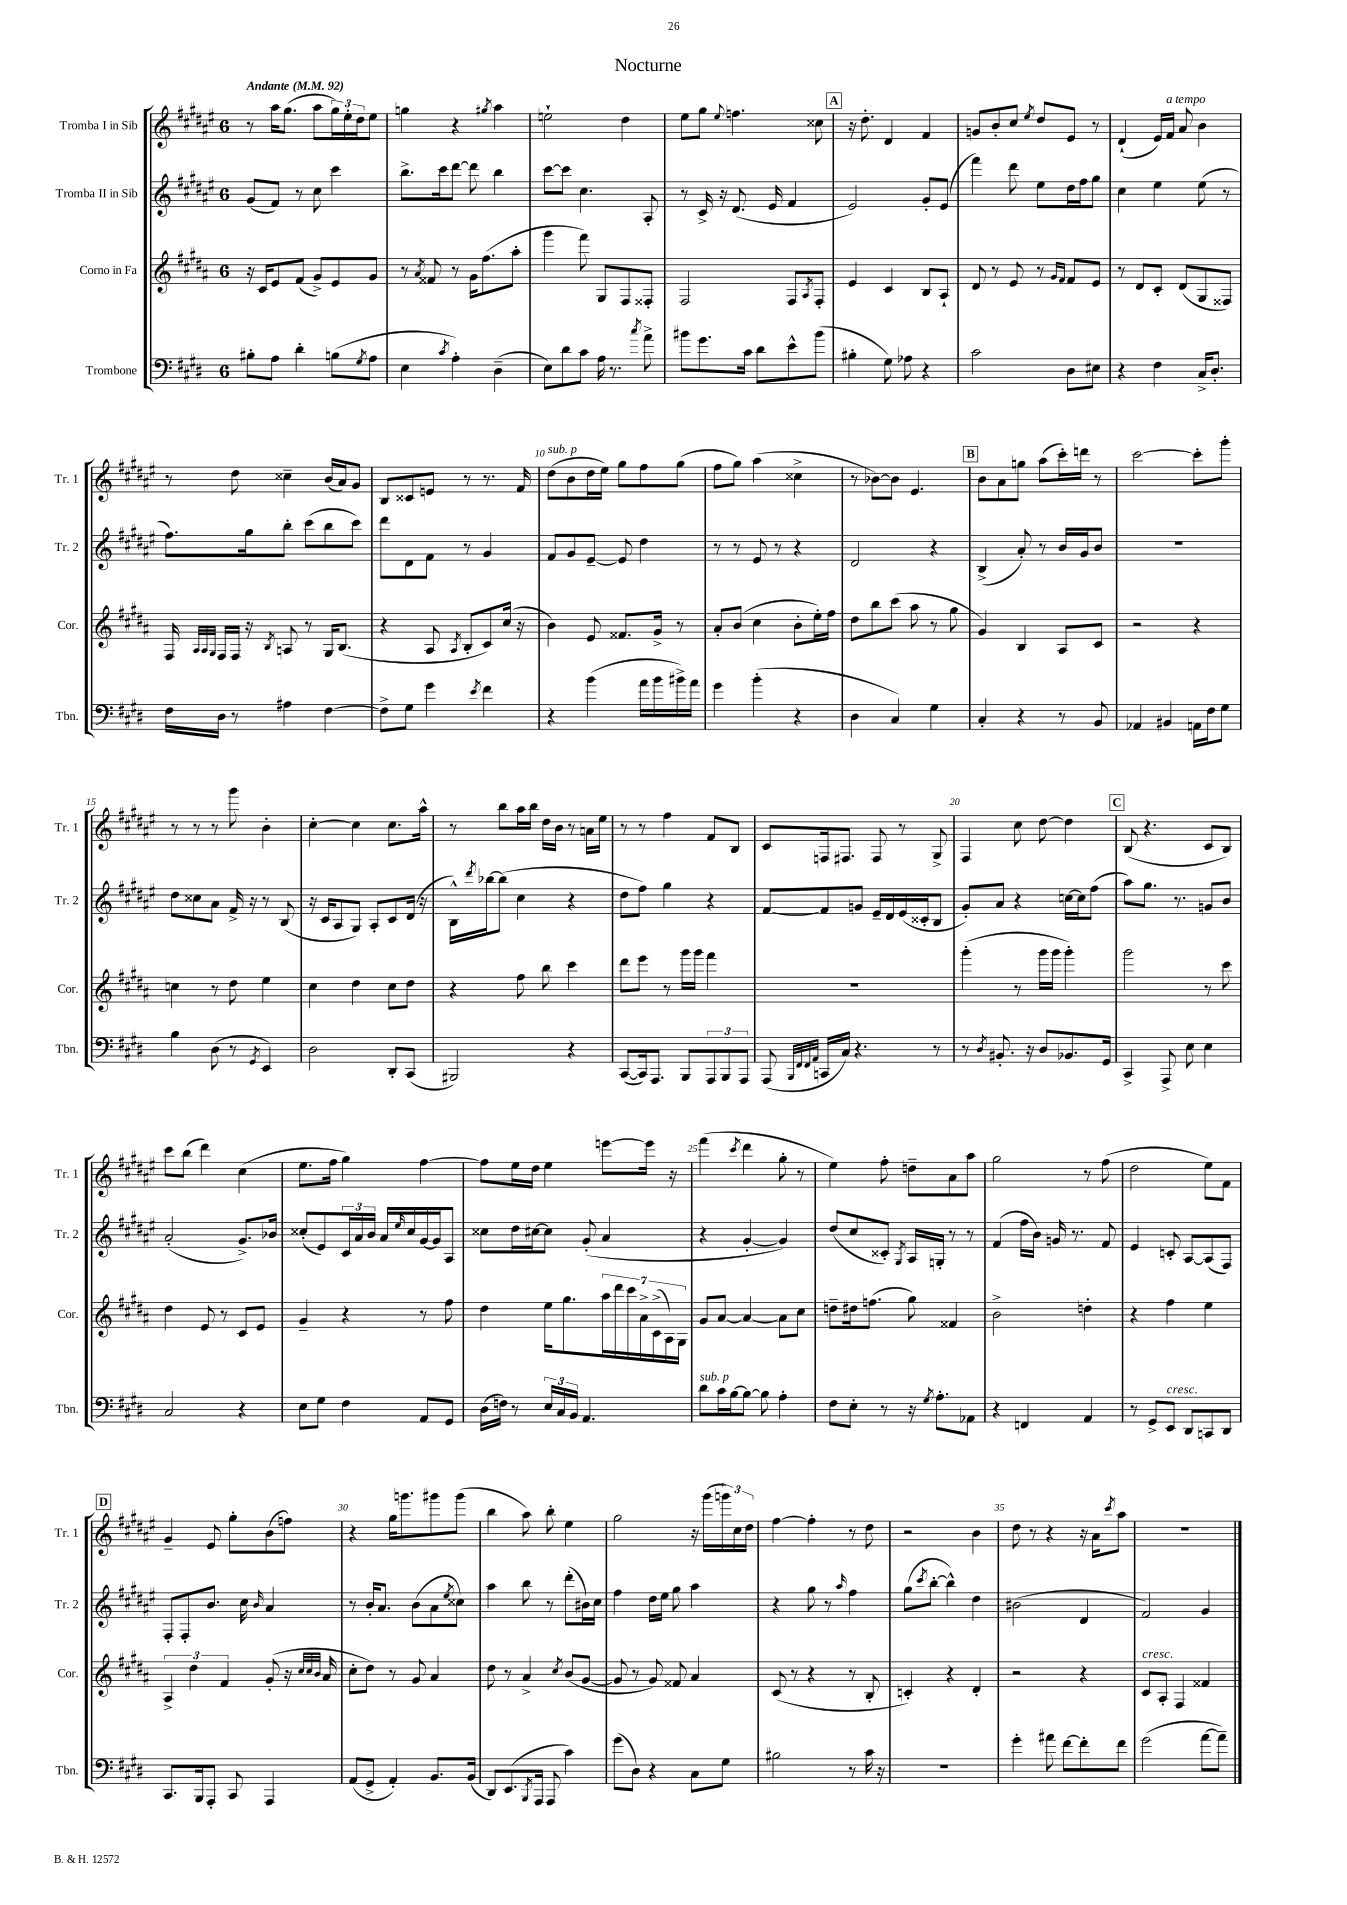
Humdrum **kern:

**kern	**kern	**kern	**kern
*staff4	*staff3	*staff2	*staff1
*clefF4	*clefG2	*clefG2	*clefG2
*k[f#c#g#d#]	*k[f#c#g#d#a#]	*k[f#c#g#d#a#e#]	*k[f#c#g#d#a#e#]
*M6/8	*M6/8	*M6/8	*M6/8
*MM92	*MM92	*MM92	*MM92
8B#'	16r	(8g#	8r
.	16c#	.	.
8A	8e	8f#)	16aa#
.	.	.	(8.gg#
4d#'	(8f#	8r	.
.	8g#^)	8cc#	8aa#
(8B	8e	4ccc#	24gg#)
.	.	.	24ee#'
.	.	.	24dd#
8qG#	.	.	.
8A	8g#	.	8ee#
=	=	=	=
4E	8r	8.bb^	4gg
.	8qa#	.	.
.	8f##	.	.
.	.	16ccc#	.
8qc#	.	.	.
4A')	8r	[8ddd#	4r
.	16g#	8ddd#]	.
.	(8.ff#	.	.
.	.	.	8qgg#
(4D#~	.	4bb	4aa#
.	8aa#'	.	.
=	=	=	=
8E)	4ggg#	[8ccc#	2ee`
8d#	.	8ccc#]	.
8c#	8fff#)	4.cc#	.
16A	8G#	.	.
8.r	.	.	.
.	8F#	.	4dd#
8qcc#	.	.	.
8a^	8F##'	8A#'	.
=	=	=	=
8b#	2F#	8r	8ee#
8.g#	.	16c#^	8gg#
.	.	16r	.
.	.	.	8qqee#
.	.	(8.d#	4.ff
16c#	.	.	.
8d#	.	.	.
.	.	16e#	.
8e^^	8F#	4f#	.
.	8qA#	.	.
(8b#	8F#'	.	8cc##
=	=	=	=
4B#'	4e	2e#)	16r
.	.	.	8.dd#'
8G#)	4c#	.	4d#
8A-	.	.	.
4r	8B	8g#'	4f#
.	8A#`	(8e#	.
=	=	=	=
2c#	8d#	4fff#)	8g
.	8r	.	8b'
.	8e	8ddd#	8cc#
.	.	.	8qee#
.	8r	8ee#	8dd#
.	16qqg#	.	.
.	16qqf#	.	.
8D#	8f#	16dd#	8e#
.	.	16ff#	.
8E#	8e	8gg#	8r
=	=	=	=
4r	8r	4cc#	(4d#`
.	8d#	.	.
4F#	8c#'	4ee#	16e#)
.	.	.	16f#
.	(8d#	.	8a#
16C#^	8G#	(8ee#	4b
8.D#'	.	.	.
.	8F##)	8r	.
=	=	=	=
16F#	16F#	8.ff#)	8r
.	32qqA#	.	.
.	32qqA#	.	.
.	32qqG#	.	.
16D#	16F#	.	.
8r	16F#	.	8dd#
.	16r	16gg#	.
.	8qB	.	.
4A#	8A	8bb'	4cc##~
.	8r	(8ccc#	.
[4F#	16G#	8bb	(16b
.	(8.B	.	16a#)
.	.	8ccc#)	8g#
=	=	=	=
8F#^]	4r	8ddd#	8B
8G#	.	8d#	8c##
4g#	8A#	8f#	8e
.	8qA#	.	.
.	8B'	8r	8r
8qe	.	.	.
4f#	8c#)	4g#	8.r
.	(16cc#	.	.
.	16r	.	16f#
=	=	=	=
4r	4b)	8f#	(8dd#
.	.	8g#	8b
(4b	8e	[8e#~	16dd#
.	.	.	16ee#)
.	8.f##	8e#]	8gg#
16a	.	4dd#	8ff#
16b	16g#^	.	.
16b#^)	8r	.	(8gg#
16a	.	.	.
=	=	=	=
4g#	8a#'	8r	8ff#
.	(8b	8r	8gg#)
(4b'	4cc#	8e#	(4aa#
.	.	8r	.
4r	8b'	4r	4cc##^
.	16ee')	.	.
.	16ff#	.	.
=	=	=	=
4D#	8dd#	2d#	8r
.	8bb	.	[8b-)
4C#)	(8ccc#	.	8b-]
.	8aa#	.	4.e#
4G#	8r	4r	.
.	8gg#	.	.
=	=	=	=
4C#'	4g#)	(4B^	8b
.	.	.	8a#
4r	4B	8a#')	8gg
.	.	8r	(8aa#
8r	8A#	16b	16ccc#')
.	.	16g#	16ddd
8BB	8c#	8b	8r
=	=	=	=
4AA-	2r	2.r	[2ccc#
4BB#	.	.	.
16AA	4r	.	8ccc#']
16F#	.	.	.
8G#	.	.	8ggg#'
=	=	=	=
4B	4cc	8dd#	8r
.	.	8cc##	8r
(8D#	8r	8a#	8r
8r	8dd#	16f#^	8ggg#
.	.	16r	.
8qGG#	.	.	.
4EE)	4ee	8r	4b'
.	.	(8B	.
=	=	=	=
2D#	4cc#	16r	[4cc#'
.	.	16c#	.
.	.	8A#	.
.	4dd#	8G#)	4cc#]
.	.	8A#'	.
8DD#'	8cc#	8c#	8.cc#
(8CC#	8dd#	(16d#	.
.	.	16r	16aa#^^
=	=	=	=
2BBB#)	4r	16B^^)	8r
.	.	8qddd#	.
.	.	[16bb-	.
.	.	(8bb-]	8bb
.	8ff#	4cc#	16aa#
.	.	.	16bb
.	8bb	.	16dd#
.	.	.	16b
4r	4ccc#	4r	8r
.	.	.	16a
.	.	.	16ee#
=	=	=	=
([8CC#	8ddd#	8dd#	8r
16CC#])	8eee	8ff#)	8r
8.AAA	.	.	.
.	8r	4gg#	4ff#
8BBB	16ggg#	.	.
.	16ggg#	.	.
12AAA	4fff#	4r	8f#
12BBB	.	.	.
.	.	.	8B
12AAA	.	.	.
=	=	=	=
(8AAA	2.r	[8f#	8c#
32qqBBB	.	.	.
32qqFF#	.	.	.
32qqFF#	.	.	.
32qqAA	.	.	.
16CC	.	8f#]	16F
16C#)	.	.	8.F#
4.r	.	8g	.
.	.	16e#~	8F#
.	.	16d#	.
.	.	(16e#	8r
.	.	16c##'	.
8r	.	8B	8G#^
=	=	=	=
8r	(4ggg#'	8g#')	4F#
8qD#	.	.	.
8.BB#'	.	8a#	.
.	8r	4r	8cc#
16r	.	.	.
8D#	16ggg#	.	[8dd#
.	16ggg#	.	.
8.BB-	4ggg#')	[16cc	4dd#]
.	.	16cc]	.
.	.	(8ff#	.
16GG#	.	.	.
=	=	=	=
4CC#^	2ggg#	8aa#)	(8B
.	.	8.gg#	4.r
8AAA^	.	.	.
.	.	8.r	.
8E	.	.	.
4E	8r	8g	8c#
.	8ccc#	8b	8B)
=	=	=	=
2C#	4dd#	(2a#'	8ccc#
.	.	.	(8bb
.	8e	.	4ddd#)
.	8r	.	.
4r	8c#	8.g#^)	(4cc#
.	8e	.	.
.	.	16b-	.
=	=	=	=
8E	4g#~	(8cc##'	8.ee#
8G#	.	8e#)	.
.	.	.	16ff#
4F#	4r	24c#	4gg#)
.	.	24a#	.
.	.	24b	.
.	.	16a#	.
.	.	16qqee#	.
.	.	16cc##	.
8AA	8r	[16g#	[4ff#
.	.	16g#]	.
8GG#	8ff#	8A#	.
=	=	=	=
(16D#	4dd#	8cc##	8ff#]
16F)	.	.	.
8r	.	16dd#	16ee#
.	.	[16cc#	16dd#
24E	16ee	8cc#]	4ee#
24C#	.	.	.
.	8.gg#	.	.
24BB	.	.	.
4.AA	.	(8g#'	.
.	28aa#	4a#	[8eee
.	28ddd#	.	.
.	28ccc#	.	.
.	28a#^	.	.
.	.	.	16eee]
.	(28c#^	.	.
.	28A#)	.	.
.	.	.	16r
.	28G#	.	.
=	=	=	=
8d#	8g#	4r	(4fff#
16c#	[8a#	.	.
[16B	.	.	.
.	.	.	8qccc#
8B_	4a#_	[4g#'	4ddd#
8B]	.	.	.
4A'	8a#]	4g#])	8gg#'
.	8cc#	.	8r
=	=	=	=
8F#	8dd~	(8dd#	4ee#)
8E'	16dd#	8cc#	.
.	(8.ff	.	.
8r	.	8c##')	8ff#'
.	.	8qG#	.
16r	8gg#)	16A#	8dd~
8qG#	.	.	.
8.A'	.	16G'	.
.	4f##	8r	8a#
8AA-	.	8r	8aa#
=	=	=	=
4r	2b^	(4f#	2gg#
4FF	.	16ff#	.
.	.	16b)	.
.	.	16g	.
.	.	8.r	.
4AA	4dd'	.	8r
.	.	8f#	(8ff#
=	=	=	=
8r	4r	4e#	2dd#
8GG#^	.	.	.
8EE	4ff#	8c'	.
8DD#	.	[8A#	.
8CC	4ee	(8A#]	8ee#)
8DD#	.	8F#)	8f#
=	=	=	=
8.CC#	6A#^	8F#'	4g#~
.	.	8F#'	.
.	6dd#	.	.
16BBB	.	.	.
8AAA'	.	8.b	8e#
.	6f#	.	.
8CC#	.	.	8gg#'
.	.	16cc#	.
.	.	16qqb	.
4AAA	(8g#'	4a#	(8b
.	16r	.	8ff)
.	32qqcc#	.	.
.	32qqcc#	.	.
.	32qqb	.	.
.	16a#	.	.
=	=	=	=
(8AA	8cc#'	8r	4r
8GG#^	8dd#)	16b'	.
.	.	8.a#	.
4AA')	8r	.	16gg#
.	.	.	8.ggg
.	8g#	(8b	.
8.BB	4a#	8a#	8ggg#
.	.	8qee#	.
.	.	8cc##)	(8ggg#
(16BB	.	.	.
=	=	=	=
8DD#)	8dd#	4aa#	4bb
(8.EE	8r	.	.
.	4a#^	8bb	8aa#)
8qBBB	.	.	.
16AAA	.	.	.
8AAA	.	8r	8bb'
.	8qcc#	.	.
4c#)	(8b	(8ddd#'	4ee#
.	[8g#	16b#)	.
.	.	16cc#	.
=	=	=	=
(8g#	8g#]	4ff#	2gg#
8D#)	8r	.	.
4r	8g#)	16dd#	.
.	.	16ee#	.
.	8f##	8gg#	.
8C#	4a#	4aa#	16r
.	.	.	(16ggg#
8G#	.	.	24ggg)
.	.	.	24cc#
.	.	.	24dd#
=	=	=	=
2B#	(8c#	4r	[4ff#
.	8r	.	.
.	4r	8gg#	4ff#']
.	.	8r	.
.	.	16qqaa#	.
8r	8r	4ff#	8r
16c#	8B'	.	8dd#
16r	.	.	.
=	=	=	=
2.r	4c')	(8gg#	2r
.	.	8qccc#	.
.	.	[8bb'	.
.	4r	4bb^^])	.
.	4d#'	4dd#	4b
=	=	=	=
4g#'	2r	(2b#	8dd#
.	.	.	8r
8a#	.	.	4r
[8f#	.	.	.
8f#']	4r	4d#	16r
.	.	.	16a#
.	.	.	8qccc#
8f#	.	.	8aa#
=	=	=	=
(2g#	8c#	2f#)	2.r
.	8A#'	.	.
.	4F#	.	.
[8a	4f##	4g#	.
8a~])	.	.	.
==	==	==	==
*-	*-	*-	*-
